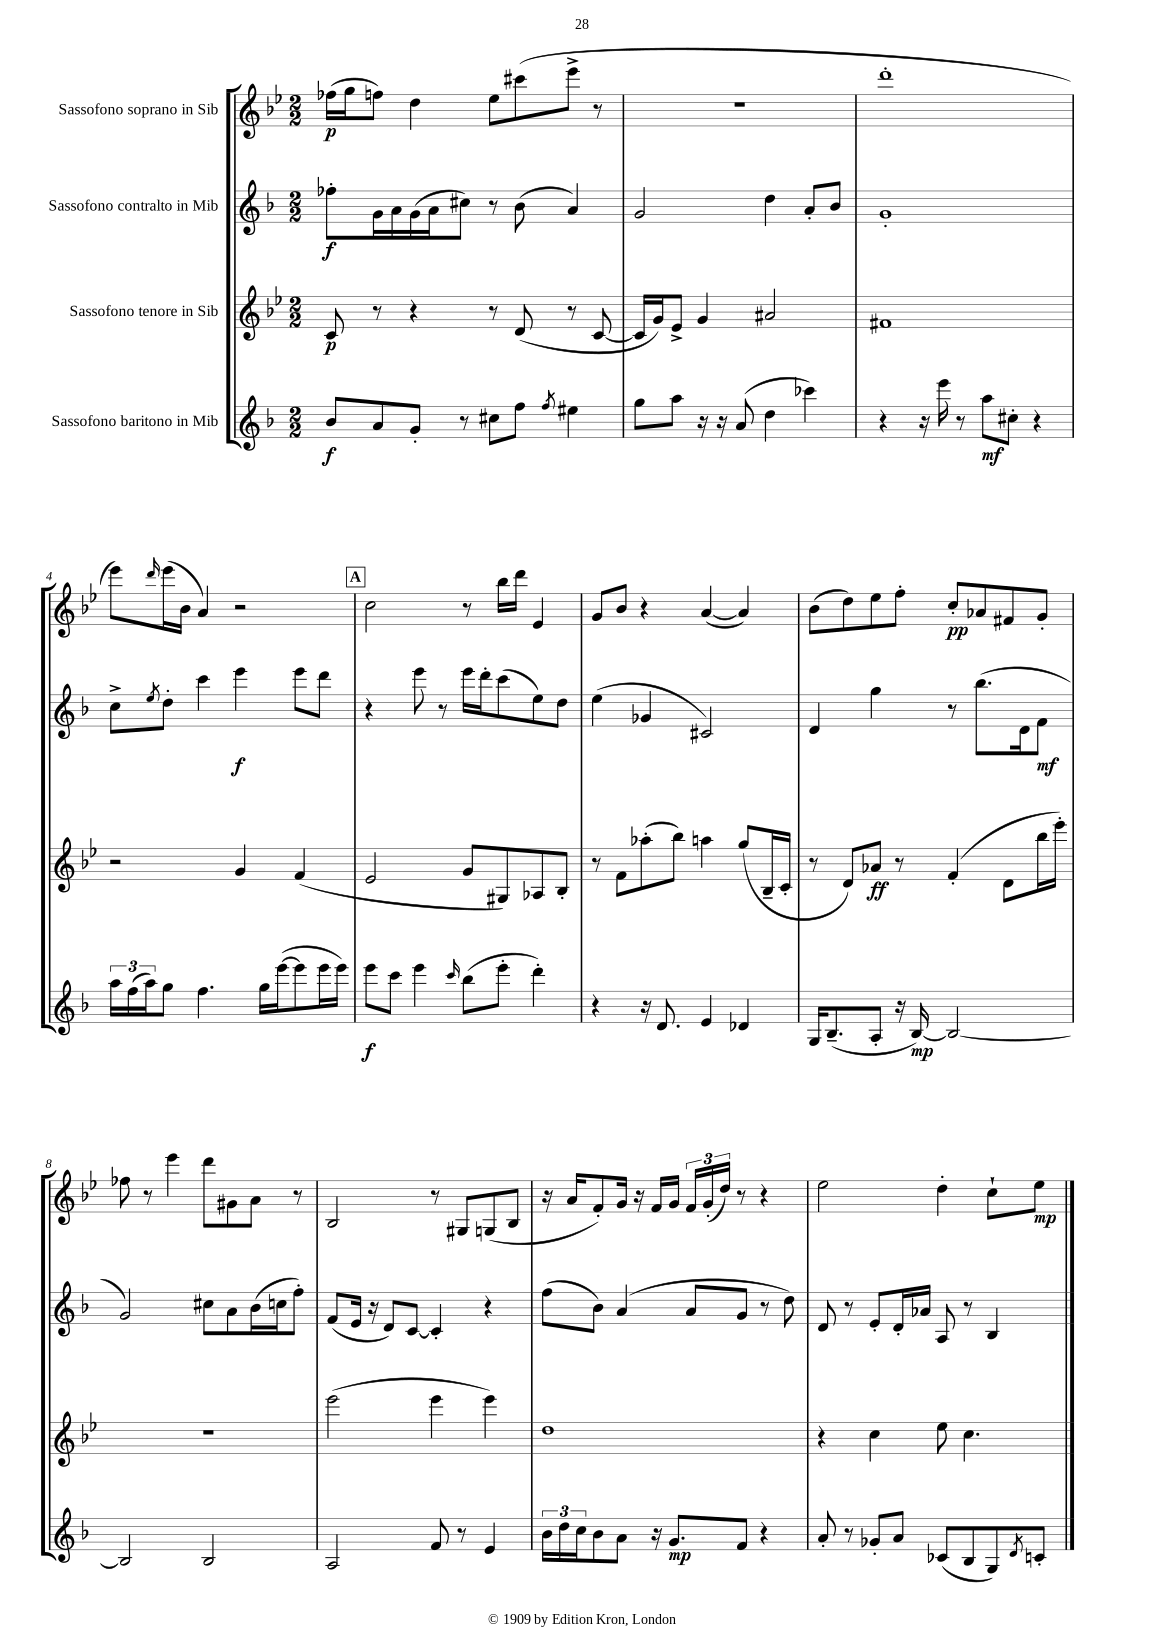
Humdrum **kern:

**kern	**kern	**kern	**kern
*staff4	*staff3	*staff2	*staff1
*clefG2	*clefG2	*clefG2	*clefG2
*k[b-]	*k[b-e-]	*k[b-]	*k[b-e-]
*M2/2	*M2/2	*M2/2	*M2/2
8b-	8c	8ff-'	(16ff-
.	.	.	16gg
8a	8r	16g	8ff)
.	.	16a	.
8g'	4r	(16g	4dd
.	.	16a	.
8r	.	8cc#)	.
8cc#	8r	8r	8ee-
8ff	(8d	(8b-	(8ccc#
8qff	.	.	.
4ee#	8r	4a)	8eee-^
.	[8c	.	8r
=	=	=	=
8gg	16c]	2g	1r
.	16g)	.	.
8aa	8e-^	.	.
16r	4g	.	.
16r	.	.	.
(8a	.	.	.
4dd	2a#	4dd	.
4ccc-)	.	8a'	.
.	.	8b-	.
=	=	=	=
4r	1f#	1g'	1ddd'
16r	.	.	.
16eee	.	.	.
8r	.	.	.
8aa	.	.	.
8cc#'	.	.	.
4r	.	.	.
=	=	=	=
24aa	2r	8cc^	8eee-)
(24ff	.	.	.
24aa)	.	.	.
.	.	8qee	16qqddd
8gg	.	8dd'	(16eee-
.	.	.	16b-
4.ff	.	4ccc	4a)
.	4g	4eee	2r
16gg	.	.	.
([16eee	.	.	.
8eee]	(4f	8eee	.
16eee	.	8ddd	.
16eee)	.	.	.
=	=	=	=
8eee	2e-	4r	2cc
8ccc	.	.	.
4eee	.	8eee	.
.	.	8r	.
16qqccc	.	.	.
(8bb-	8g	16eee	8r
.	.	16ddd'	.
8eee'	8G#)	(8ccc	16bb-
.	.	.	16ddd
4ddd')	8A-	8ee)	4e-
.	8B-'	8dd	.
=	=	=	=
4r	8r	(4ee	8g
.	8f	.	8b-
16r	(8aa-'	4g-	4r
8.d	.	.	.
.	8bb-)	.	.
4e	4aa	2c#)	([4a
4d-	(8gg	.	4a])
.	16B-~	.	.
.	16c'	.	.
=	=	=	=
16G	8r	4d	(8b-
(8.B-~	.	.	.
.	8d)	.	8dd)
8A'	8a-	4gg	8ee-
16r	8r	.	8ff'
[16B-)	.	.	.
2B-_	(4f'	8r	8cc'
.	.	(8.bb-	8a-
.	8d	.	8f#
.	.	16d	.
.	16bb-	8f	8g'
.	16eee-')	.	.
=	=	=	=
2B-]	1r	2g)	8ff-
.	.	.	8r
.	.	.	4eee-
2B-	.	8cc#	8ddd
.	.	8a	8g#
.	.	(16b-	8a
.	.	16cc	.
.	.	8ff')	8r
=	=	=	=
2A	(2eee-	(8f	2B-
.	.	16e	.
.	.	16r	.
.	.	8d)	.
.	.	[8c	.
8f	4eee-	4c']	8r
8r	.	.	8G#
4e	4eee-)	4r	(8G
.	.	.	8B-
=	=	=	=
24b-	1dd	(8ff	16r
24dd	.	.	.
.	.	.	16a
24cc	.	.	.
8b-	.	8b-)	8f')
8a	.	(4a	16g
.	.	.	16r
16r	.	.	16f
8.g	.	.	16g
.	.	8a	24f
.	.	.	(24g'
.	.	.	24dd)
8f	.	8g	8r
4r	.	8r	4r
.	.	8dd)	.
=	=	=	=
8a'	4r	8d	2ee-
8r	.	8r	.
8g-'	4cc	8e'	.
8a	.	16d'	.
.	.	16a-	.
(8c-	8ee-	8A	4dd'
8B-	4.cc	8r	.
8G)	.	4B-	8cc`
8qd	.	.	.
8c'	.	.	8ee-
==	==	==	==
*-	*-	*-	*-
